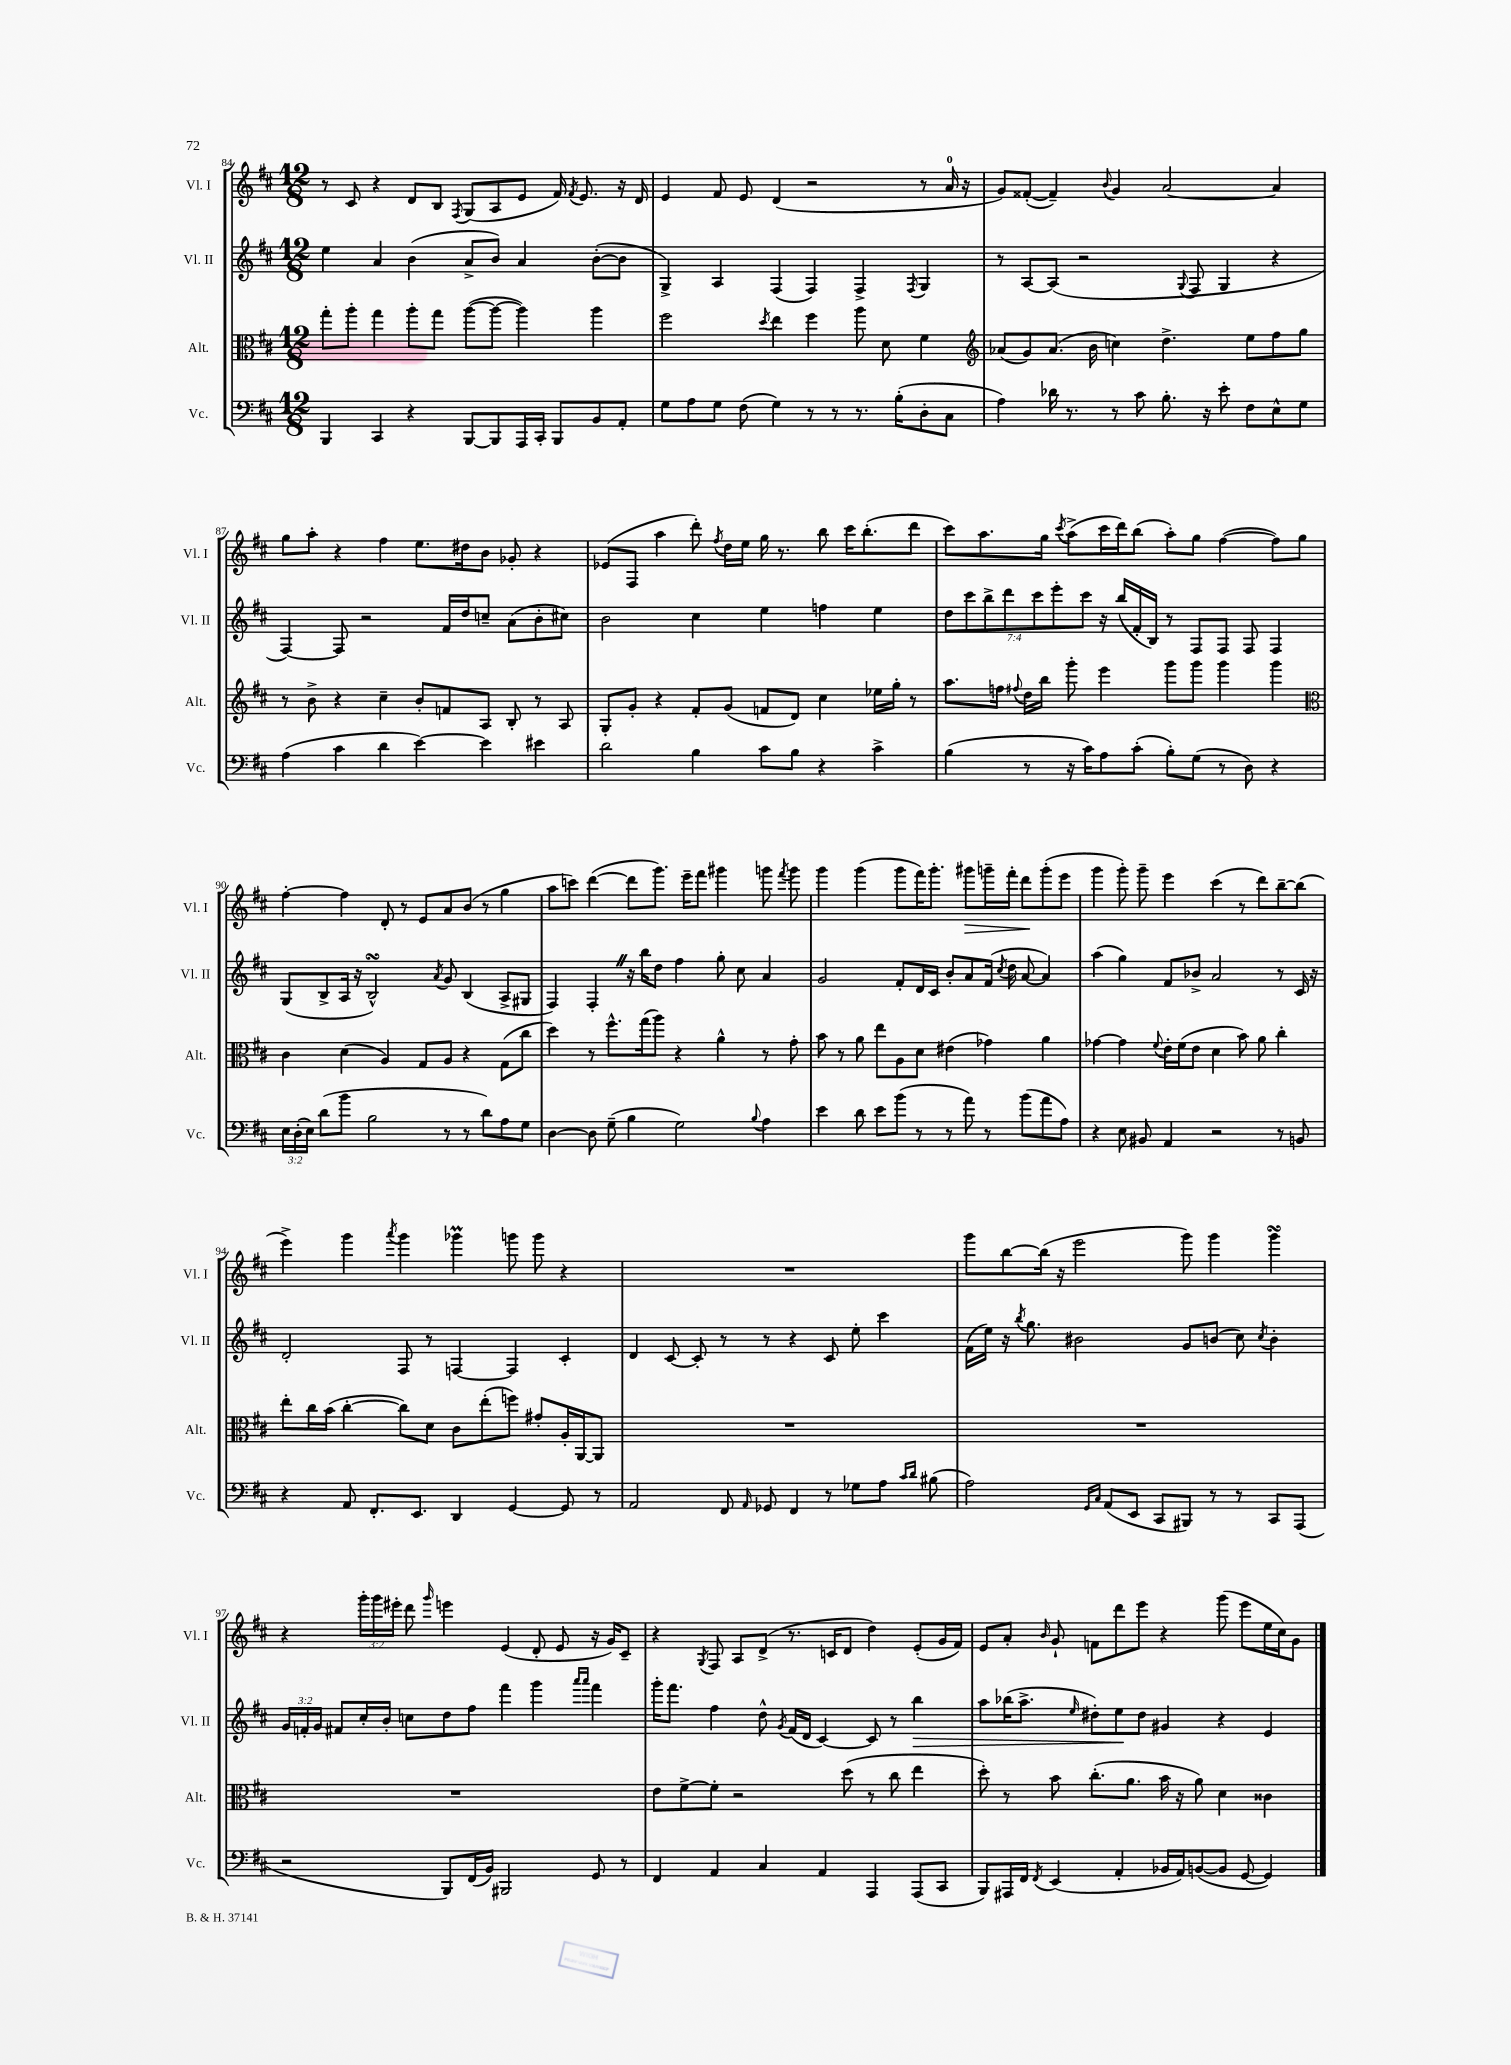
<<
\new StaffGroup <<
\new Staff = "s0" \with { instrumentName = "Vl. I" shortInstrumentName = "Vl. I" } {
    \clef treble \key d \major \numericTimeSignature \time 12/8 \override Staff.TupletNumber.text = #tuplet-number::calc-fraction-text
    \autoBeamOff r8 cis'8 r4 d'8[ b8] \acciaccatura { fis8 } g8[( a8 e'8] fis'16) \acciaccatura { fis'8 } e'8. r16 d'16 |
    e'4 fis'8 e'8 d'4( r2 r8 a'16-0 r16 |
    g'8[) fisis'8]~-.( fisis'4--) \appoggiatura { b'8 } g'4 a'2~ a'4 |
    g''8[ a''8]-. r4 fis''4 e''8.[ dis''16 b'8] ges'8-. r4 |
    ees'8[( fis8] a''4 d'''8-.) \acciaccatura { fis''8 } d''16[ e''16] g''16 r8. b''8 cis'''16[ b''8.-.( d'''8] |
    cis'''8[) a''8. g''16] \acciaccatura { cis'''8 } a''8[->( cis'''16 d'''16) b''8]( a''8[-.) g''8] fis''4~( fis''8[) g''8] |
    fis''4~-. fis''4 d'8-. r8 e'8[ a'8 b'8]( r8 g''4 |
    a''8[ c'''8]) d'''4~( d'''8[ g'''8.]) e'''16[-- fis'''8] gis'''4 g'''8 \acciaccatura { fis'''8 } g'''8 |
    g'''4 g'''4( g'''8[ fis'''16) g'''8.]-. gis'''8[\> g'''16-- fis'''16]-. d'''8[\! g'''8-.( e'''8] |
    g'''4 g'''8-.) g'''8-- e'''4 cis'''4( r8 d'''8[) b''8~-- b''8]( |
    e'''4->) g'''4 \acciaccatura { a'''8 } g'''4 ges'''4\prall g'''8 g'''8 r4 |
    R1. |
    g'''8[ b''8~ b''16]( r16 e'''2 g'''8) g'''4 g'''4\turn |
    r4 \tuplet 3/2 { g'''16[-. g'''16 eis'''16]-. } d'''8 \grace { g'''16 } e'''4 e'4( d'8-. e'8 r16 g'16[) cis'8]-- |
    r4 \acciaccatura { g8 } fis8 a8[ d'8]->( r8. c'16[ d'8] d''4) e'8[-.( g'16 fis'16]) |
    e'8[ a'8]-. \grace { b'16 } g'8-! f'8[ d'''8 e'''8] r4 g'''8( e'''8[ e''16 cis''16) g'8] \bar "|." |
}
\new Staff = "s1" \with { instrumentName = "Vl. II" shortInstrumentName = "Vl. II" } {
    \clef treble \key d \major \numericTimeSignature \time 12/8 \override Staff.TupletNumber.text = #tuplet-number::calc-fraction-text
    \autoBeamOff e''4 a'4 b'4( a'8[-> b'8]) a'4 b'8[~-.( b'8] |
    g4->) a4 fis4( fis4) fis4-> \acciaccatura { fis8 } g4 |
    r8 a8[~ a8]( r2 \appoggiatura { g8 } fis8 g4 r4 |
    fis4~) fis8 r2 fis'16[ d''16 c''8]-- a'8[( b'8-. cis''8]) |
    b'2 cis''4 e''4 f''4 e''4 |
    \tuplet 7/4 { d''8[ cis'''8 b''8-> d'''8 cis'''8 e'''8-. cis'''8] } r16 b''16[( fis'16-. b16]) r8 fis8[ fis8] fis8 fis4 |
    g8[( b8-> a16] r16 b2-^\turn) \acciaccatura { a'8 } g'8 b4( a8[-> gis8] |
    fis4) fis4-. \once \override BreathingSign.text = \markup { \musicglyph "scripts.caesura.straight" } \breathe r16 b''16[ d''8] fis''4 g''8-. cis''8 a'4 |
    g'2 fis'8[-. d'16 cis'16] b'8[-. a'8 fis'16]( \acciaccatura { cis''8 } d''16 a'8~ a'4) |
    a''4( g''4) fis'8[ bes'8]-> a'2 r8 cis'16 r16 |
    d'2-. fis8 r8 f4~ f4 cis'4-. |
    d'4 cis'8~ cis'8-. r8 r8 r4 cis'8 e''8-. cis'''4 |
    fis'16[( e''16]) r16 \acciaccatura { b''8 } g''8. bis'2 g'8[ b'8]( cis''8) \acciaccatura { cis''8 } b'4-. |
    \tuplet 3/2 { g'16[ f'16-. g'16] } fis'8[ cis''16-. b'16]-. c''8[ d''8 fis''8] fis'''4 g'''4 \grace { a'''16[ a'''16] } fis'''4 |
    g'''16[-. fis'''8.] fis''4 d''8-^ \acciaccatura { g'8 } fis'16[( d'16] cis'4~) cis'8 r8 b''4\> |
    a''8[ bes''16( a''8.]-> \grace { e''16 } dis''8[-.) e''8\! dis''8] gis'4 r4 e'4 \bar "|." |
}
\new Staff = "s2" \with { instrumentName = "Alt." shortInstrumentName = "Alt." } {
    \clef alto \key d \major \numericTimeSignature \time 12/8
    \autoBeamOff g''8[-. a''8]-. g''4 a''8[-. g''8] a''8[~( a''8]~ a''4) a''4 |
    fis''2 \acciaccatura { d''8 } e''4 fis''4 a''8 d'8 fis'4 |
    \clef treble aes'8[( g'8) aes'8.]( b'16 c''4) d''4.-> e''8[ fis''8 g''8] |
    r8 b'8-> r4 cis''4-- b'8[-. f'8 a8] b8-. r8 a8 |
    g8[-. g'8]-. r4 fis'8[-. g'8]( f'8[ d'8]) cis''4 ees''16[ g''16]-. r8 |
    a''8.[ f''16] \appoggiatura { fis''8 } d''16[ b''16] g'''8-. e'''4 g'''8[ g'''8] g'''4 g'''4 |
    \clef alto cis'4 d'4( a4) g8[ a8] r4 g8[( cis''8] |
    d''4) r8 fis''8.[-^ g''16( a''8]) r4 a'4-^ r8 g'8-. |
    b'8 r8 a'8 e''8[ a8 d'8] eis'4( ges'4) a'4 |
    ges'4~ ges'4 \appoggiatura { fis'8 } e'16[-. fis'16( e'8] d'4 b'8) a'8 cis''4-. |
    e''8[-. cis''16 b'16]( cis''4~-. cis''8[) d'8] cis'8[ e''8-.( f''8]) gis'8[-. a16-. a,16~ a,8] |
    R1. |
    R1. |
    R1. |
    e'8[ fis'8~-> fis'8]-. r2 d''8( r8 cis''8 e''4 |
    d''8-.) r8 b'8 cis''8.[-.( a'8.] b'16 r16 a'8) d'4 cisis'4 \bar "|." |
}
\new Staff = "s3" \with { instrumentName = "Vc." shortInstrumentName = "Vc." } {
    \clef bass \key d \major \numericTimeSignature \time 12/8 \override Staff.TupletNumber.text = #tuplet-number::calc-fraction-text
    \autoBeamOff b,,4 cis,4 r4 b,,8[~ b,,8 a,,16 cis,16]-. b,,8[ b,8 a,8]-. |
    g8[ a8 g8] fis8( g4) r8 r8 r8. b16[-.( d8-. cis8] |
    a4) des'16 r8. r8 cis'8 b8.-. r16 e'8-. fis8[ e8-^ g8] |
    a4( cis'4 d'4 e'4~) e'4 eis'4 |
    d'2 b4 cis'8[ b8] r4 cis'4-> |
    b4( r8 r16 cis'16[) a8 cis'8]-.( b8[-.) g8]( r8 d8) r4 |
    \tuplet 3/2 { e16[ d16-.( e16]) } d'8[( b'8] b2 r8 r8 d'8[) a8 g8] |
    d4~ d8 g8--( b4 g2) \appoggiatura { b8 } a4 |
    e'4 d'8 e'8[ b'8]( r8 r8 a'8) r8 b'8[( a'8 a8]) |
    r4 e8 bis,8 a,4 r2 r8 b,8 |
    r4 a,8 fis,8.[-. e,8.] d,4 g,4~ g,8 r8 |
    a,2 fis,8 \grace { a,16 } ges,8 fis,4 r8 ges8[ a8] \grace { cis'16[ d'16] } bis8( |
    a2) \grace { g,16[ cis16] } a,8[( e,8] cis,8[ bis,,8]) r8 r8 cis,8[ a,,8]( |
    r2 b,,8[) fis,16( b,16]) bis,,2 g,8 r8 |
    fis,4 a,4 cis4 a,4 a,,4 a,,8[( cis,8] |
    b,,8[) ais,,16 fis,16] \acciaccatura { fis,8 } e,4( a,4-. bes,16[ a,16) b,8~( b,8] g,8~ g,4) \bar "|." |
}
>>
>>
\layout { \context { \Score currentBarNumber = #84 } }
